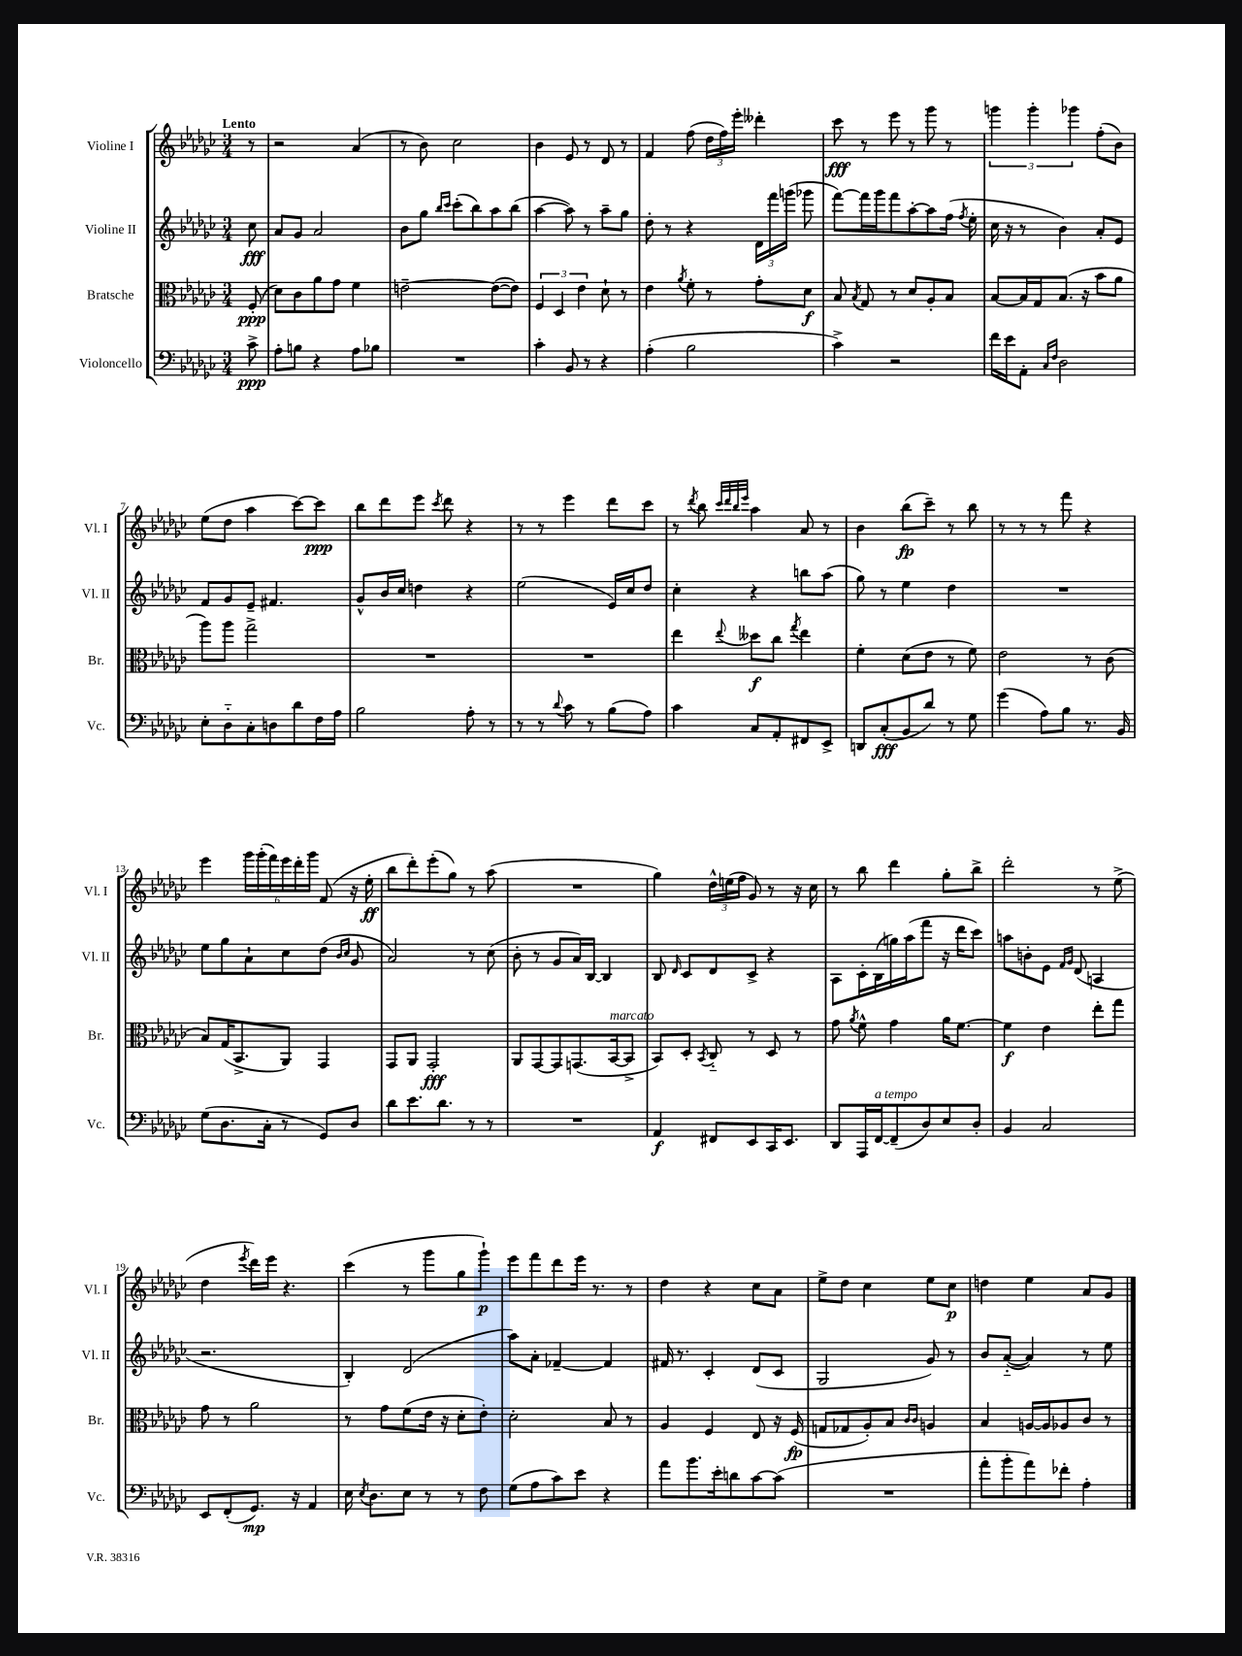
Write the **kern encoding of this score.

**kern	**dynam	**kern	**dynam	**kern	**dynam	**kern	**dynam
*part4	*part4	*part3	*part3	*part2	*part2	*part1	*part1
*staff4	*staff4	*staff3	*staff3	*staff2	*staff2	*staff1	*staff1
*I"Violoncello	*	*I"Bratsche	*	*I"Violine II	*	*I"Violine I	*
*I'Vc.	*	*I'Br.	*	*I'Vl. II	*	*I'Vl. I	*
*clefF4	*	*clefC3	*	*clefG2	*	*clefG2	*
*k[b-e-a-d-g-c-]	*	*k[b-e-a-d-g-c-]	*	*k[b-e-a-d-g-c-]	*	*k[b-e-a-d-g-c-]	*
*M3/4	*	*M3/4	*	*M3/4	*	*M3/4	*
=	=	=	=	=	=	=	=
!	!	!	!	!	!	!LO:TX:a:B:t=Lento	!
8c-^\	ppp	(8F'/	ppp	8cc-\	fff	8r	.
=1	=1	=1	=1	=1	=1	=1	=1
8A-'\L	.	8d-\L)	.	8a-/L	.	2r	.
8Bn\J	.	8c-\	.	8g-/J	.	.	.
4r	.	8a-\	.	2a-/	.	.	.
.	.	8g-\J	.	.	.	.	.
8A-\L	.	4f\	.	.	.	(4a-/	.
8B-X\J	.	.	.	.	.	.	.
=2	=2	=2	=2	=2	=2	=2	=2
2.r	.	[2en~\	.	8b-\L	.	8r	.
.	.	.	.	8gg-\J	.	8b-\)	.
.	.	.	.	16qqbb-/LL	.	.	.
.	.	.	.	16qqccc-/JJ	.	.	.
.	.	.	.	(8ccc-'\L	.	2cc-\	.
.	.	.	.	8bb-\)	.	.	.
.	.	(8e\L_	.	8aa-\	.	.	.
.	.	8e\J])	.	(8bb-\J	.	.	.
=3	=3	=3	=3	=3	=3	=3	=3
4c-'\	.	6F/	.	[4aa-\	.	4b-\	.
.	.	6D-/	.	.	.	.	.
8BB-/	.	.	.	8aa-\])	.	8e-/	.
.	.	6e-\	.	.	.	.	.
8r	.	.	.	8r	.	8r	.
4r	.	8d-`\	.	8aa-~\L	.	8d-/	.
.	.	8r	.	8gg-\J	.	8r	.
=4	=4	=4	=4	=4	=4	=4	=4
(4A-'\	.	4e-\	.	8dd-'\	.	4f/	.
.	.	.	.	8r	.	.	.
.	.	8qa-/	.	.	.	.	.
2B-\	.	8f'\	.	4r	.	(8ff\	.
.	.	8r	.	.	.	24dd-\LL	.
.	.	.	.	.	.	24ff\)	.
.	.	.	.	.	.	24eee-'\JJ	.
.	.	8g-'\L	.	24d-\LL	.	4ddd--X'\	.
.	.	.	.	24fff\	.	.	.
.	.	.	.	(24gggn\JJ	.	.	.
.	.	8d-\J	f	8ggg-X\	.	.	.
=5	=5	=5	=5	=5	=5	=5	=5
4c-^\)	.	8B-/	.	[8fff\L)	.	8ccc-\	fff
.	.	8qB-/	.	.	.	.	.
.	.	8G-/	.	16fff\L]	.	8r	.
.	.	.	.	16ggg-\J	.	.	.
2r	.	8r	.	8fff\	.	8eee-\	.
.	.	8d-/L	.	[8aa-'\	.	8r	.
.	.	8A-'/	.	8aa-\]	.	8ggg-\	.
.	.	8B-/J	.	(16ff\Jk	.	8r	.
.	.	.	.	8qff/	.	.	.
.	.	.	.	16ee-'\	.	.	.
=6	=6	=6	=6	=6	=6	=6	=6
16f\LL	.	[8B-/L	.	16cc-\	.	6gggn\	.
16e-\J	.	.	.	16r	.	.	.
8AA-'\J	.	16B-/L]	.	8r	.	.	.
.	.	.	.	.	.	6ggg'\	.
.	.	16G-/J	.	.	.	.	.
16qqC-/LL	.	.	.	.	.	.	.
16qqF/JJ	.	.	.	.	.	.	.
2D-\	.	(8.B-/J	.	4b-\)	.	.	.
.	.	.	.	.	.	6ggg-X\	.
.	.	16r	.	.	.	.	.
.	.	8b-\L	.	8a-'/L	.	(8ff'\L	.
.	.	8a-\J	.	8e-/J	.	8b-\J)	.
!!LO:LB:g=z
=7	=7	=7	=7	=7	=7	=7	=7
8E-'\L	.	8aa-\L)	.	8f/L	.	(8ee-\L	.
8D-\	.	8aa-\J	.	8g-/	.	8dd-\J	.
8C-'\	.	2gg-^\	.	8e-~/J	.	4aa-\	.
8Dn\	.	.	.	4.f#X/	.	.	.
8d-\	.	.	.	.	.	[8ccc-\L)	.
16F\L	.	.	.	.	.	8ccc-\J]	ppp
16A-\JJ	.	.	.	.	.	.	.
=8	=8	=8	=8	=8	=8	=8	=8
2B-\	.	2.r	.	8g-^^/L	.	8bb-\L	.
.	.	.	.	16b-/L	.	8ddd-\	.
.	.	.	.	16cc-/JJ	.	.	.
.	.	.	.	4ddn\	.	8eee-\J	.
.	.	.	.	.	.	8qccc-/	.
.	.	.	.	.	.	8ddd-\	.
8A-'\	.	.	.	4r	.	4r	.
8r	.	.	.	.	.	.	.
=9	=9	=9	=9	=9	=9	=9	=9
8r	.	2.r	.	(2ee-\	.	8r	.
8r	.	.	.	.	.	8r	.
8qqd-/	.	.	.	.	.	.	.
8c-\	.	.	.	.	.	4eee-\	.
8r	.	.	.	.	.	.	.
(8B-\L	.	.	.	16e-/LL)	.	8ddd-\L	.
.	.	.	.	16cc-/J	.	.	.
8A-\J)	.	.	.	8dd-/J	.	8ccc-\J	.
=10	=10	=10	=10	=10	=10	=10	=10
4c-\	.	4ee-\	.	4cc-'\	.	8r	.
.	.	.	.	.	.	8qddd-/	.
.	.	.	.	.	.	8bb-\	.
.	.	.	.	.	.	32qqccc-/LLL	.
.	.	.	.	.	.	32qqddd-/	.
.	.	.	.	.	.	32qqbb-/	.
.	.	8qqee-/	.	.	.	32qqeee-/JJJ	.
8C-/L	.	8dd--X\L	f	4r	.	4aa-\	.
8AA-'/	.	8cc-\J	.	.	.	.	.
.	.	8qgg-/	.	.	.	.	.
8FF#X/	.	4ee-\	.	8bbn\L	.	8a-/	.
8EE-^/J	.	.	.	(8aa-\J	.	8r	.
=11	=11	=11	=11	=11	=11	=11	=11
8DDn/L	.	4f'\	.	8gg-\)	.	4b-\	.
(8C-'/	fff	.	.	8r	.	.	.
8BB-/	.	(8d-\L	.	4ee-\	.	(8bb-\L	fp
8d-/J)	.	8e-\J	.	.	.	8ccc-~\J)	.
8r	.	8r	.	4dd-\	.	8r	.
8G-\	.	8f\)	.	.	.	8bb-\	.
=12	=12	=12	=12	=12	=12	=12	=12
(4g-\	.	2e-\	.	2.r	.	8r	.
.	.	.	.	.	.	8r	.
8A-\L)	.	.	.	.	.	8r	.
8B-\J	.	.	.	.	.	8fff\	.
8.r	.	8r	.	.	.	4r	.
.	.	(8c-\	.	.	.	.	.
16BB-/	.	.	.	.	.	.	.
!!LO:LB:g=z
=13	=13	=13	=13	=13	=13	=13	=13
(8G-\L	.	8B-/L)	.	8ee-\L	.	4eee-\	.
8.D-\	.	(16G-/K	.	8gg-\	.	.	.
.	.	8.BB-^/	.	.	.	.	.
.	.	.	.	8a-`\	.	24ggg-\LL	.
.	.	.	.	.	.	(24ggg-'\	.
16C-'\Jk	.	.	.	.	.	.	.
.	.	.	.	.	.	24fff\)	.
8r	.	8AA-/J)	.	8cc-\	.	24eee-\	.
.	.	.	.	.	.	24ddd-'\	.
.	.	.	.	.	.	24ggg-\JJ	.
8GG-/L)	.	4GG-/	.	(8dd-\J	.	(8f/	.
.	.	.	.	16qqb-/LL	.	.	.
.	.	.	.	16qqcc-/JJ	.	.	.
8D-/J	.	.	.	8g-/	.	16r	.
.	.	.	.	.	.	16ee-'\	ff
=14	=14	=14	=14	=14	=14	=14	=14
8d-\L	.	8GG-/L	.	2a-/)	.	8bb-\L	.
8.e-\	.	8AA-/J	.	.	.	8ddd-'\)	.
.	.	2GG-'/	fff	.	.	(8eee-'\	.
8.d-\J	.	.	.	.	.	.	.
.	.	.	.	.	.	8gg-\J)	.
8r	.	.	.	8r	.	8r	.
8r	.	.	.	(8cc-\	.	(8aa-\	.
=15	=15	=15	=15	=15	=15	=15	=15
2.r	.	8AA-/L	.	8b-'\	.	2.r	.
.	.	[8GG-/	.	8r	.	.	.
.	.	8GG-/]	.	8g-/L	.	.	.
.	.	(8.GGn/	.	16a-/L)	.	.	.
.	.	.	.	[16B-/JJ	.	.	.
.	.	.	.	4B-/]	.	.	.
!	!	!LO:TX:a:i:t=marcato	!	!	!	!	!
.	.	[16BB-/k	.	.	.	.	.
.	.	8BB-^/J]	.	.	.	.	.
=16	=16	=16	=16	=16	=16	=16	=16
4AA-/	f	8BB-/L)	.	8B-/	.	4gg-\)	.
.	.	.	.	16qqd-/	.	.	.
.	.	8D-'/J	.	8c-/L	.	.	.
.	.	8qBB-/	.	.	.	.	.
8FF#X/L	.	8C-/	.	8d-/	.	24dd-^^\LL	.
.	.	.	.	.	.	(24een\	.
.	.	.	.	.	.	24ff\JJ	.
8EE-/	.	8r	.	8c-^/J	.	8g-/)	.
16CC-/K	.	8D-/	.	4r	.	8r	.
8.EE-/J	.	.	.	.	.	.	.
.	.	8r	.	.	.	16r	.
.	.	.	.	.	.	16cc-\	.
=17	=17	=17	=17	=17	=17	=17	=17
8DD-/L	.	8g-\	.	8A-\L	.	8r	.
.	.	8qa-/	.	.	.	.	.
16AAA-/L	.	8f^^\	.	16c-'\L	.	8bb-\	.
!LO:TX:a:i:t=a tempo	!	!	!	!	!	!	!
[16FF/J	.	.	.	(16B-\	.	.	.
(8FF~/]	.	4g-\	.	16ggn\)	.	4ddd-\	.
.	.	.	.	(16aa-\J	.	.	.
8D-/)	.	.	.	8fff\J	.	.	.
8E-/	.	16a-\KL	.	16r	.	8gg-'\L	.
.	.	[8.f\J	.	16ddd-\KL	.	.	.
8D-'/J	.	.	.	8ccc-\J)	.	8bb-^\J	.
=18	=18	=18	=18	=18	=18	=18	=18
4BB-/	.	4f\]	f	8aan\L	.	2ddd-'\	.
.	.	.	.	8bn'\	.	.	.
2C-/	.	4e-\	.	8e-\J	.	.	.
.	.	.	.	16qqf/LL	.	.	.
.	.	.	.	16qqg-/JJ	.	.	.
.	.	.	.	(8d-/	.	.	.
.	.	8ee-'\L	.	4An/	.	8r	.
.	.	8gg-\J	.	.	.	(8ee-^\	.
!!LO:LB:g=z
=19	=19	=19	=19	=19	=19	=19	=19
8EE-/L	.	8g-\	.	2.r	.	4dd-\	.
(8FF'/	.	8r	.	.	.	.	.
.	.	.	.	.	.	8qeee-/	.
8.GG-/J)	mp	2a-\	.	.	.	16ddd-\LL)	.
.	.	.	.	.	.	16eee-\JJ	.
.	.	.	.	.	.	4.r	.
16r	.	.	.	.	.	.	.
4AA-/	.	.	.	.	.	.	.
=20	=20	=20	=20	=20	=20	=20	=20
16E-\	.	8r	.	4B-'/)	.	(4ccc-\	.
8qE-/	.	.	.	.	.	.	.
8.D-\L	.	.	.	.	.	.	.
.	.	8g-\L	.	.	.	.	.
8E-\J	.	(8f\	.	(2d-/	.	8r	.
8r	.	16e-\Jk	.	.	.	8ggg-\L	.
.	.	16r	.	.	.	.	.
8r	.	8d-'\L	.	.	.	8gg-\	.
8F\	.	8e-'\J)	.	.	.	8ggg-`\J)	p
=21	=21	=21	=21	=21	=21	=21	=21
(8G-\L	.	2d-'\	.	8aa-\L)	.	8eee-\L	.
8A-\	.	.	.	8a-'\J	.	8fff\	.
8c-\)	.	.	.	[4f-X~/	.	8ddd-\	.
8e-\J	.	.	.	.	.	16eee-\Jk	.
.	.	.	.	.	.	8.r	.
4r	.	8B-/	.	4f-/]	.	.	.
.	.	8r	.	.	.	8r	.
=22	=22	=22	=22	=22	=22	=22	=22
8a-\L	.	4A-/	.	16f#X/	.	4dd-\	.
.	.	.	.	8.r	.	.	.
8.b-\	.	.	.	.	.	.	.
.	.	4F/	.	4c-'/	.	4r	.
16e-'\k	.	.	.	.	.	.	.
8dn\	.	.	.	.	.	.	.
[8c-\	.	8E-/	.	(8d-/L	.	8cc-\L	.
(8c-\J]	.	16r	.	8c-/J	.	8a-\J	.
.	.	(16F/	fp	.	.	.	.
=23	=23	=23	=23	=23	=23	=23	=23
2.r	.	8Gn/L	.	2G-/	.	8ee-^\L	.
.	.	8G-X/	.	.	.	8dd-\J	.
.	.	8A-'/)	.	.	.	4cc-\	.
.	.	8B-/J	.	.	.	.	.
.	.	16qqc-/LL	.	.	.	.	.
.	.	16qqc-/JJ	.	.	.	.	.
.	.	4An/	.	8g-/)	.	8ee-\L	.
.	.	.	.	8r	.	8cc-\J	p
=24	=24	=24	=24	=24	=24	=24	=24
8a-'\L	.	4B-/	.	8b-/L	.	4ddn\	.
8b-'\	.	.	.	([8a-/J	.	.	.
8a-\)	.	[16An/LL	.	4a-/])	.	4ee-\	.
.	.	16A/J]	.	.	.	.	.
8f-X'\J	.	8A-X/	.	.	.	.	.
4A-'\	.	8c-/J	.	8r	.	8a-/L	.
.	.	8r	.	8ee-\	.	8g-/J	.
==	==	==	==	==	==	==	==
*-	*-	*-	*-	*-	*-	*-	*-
